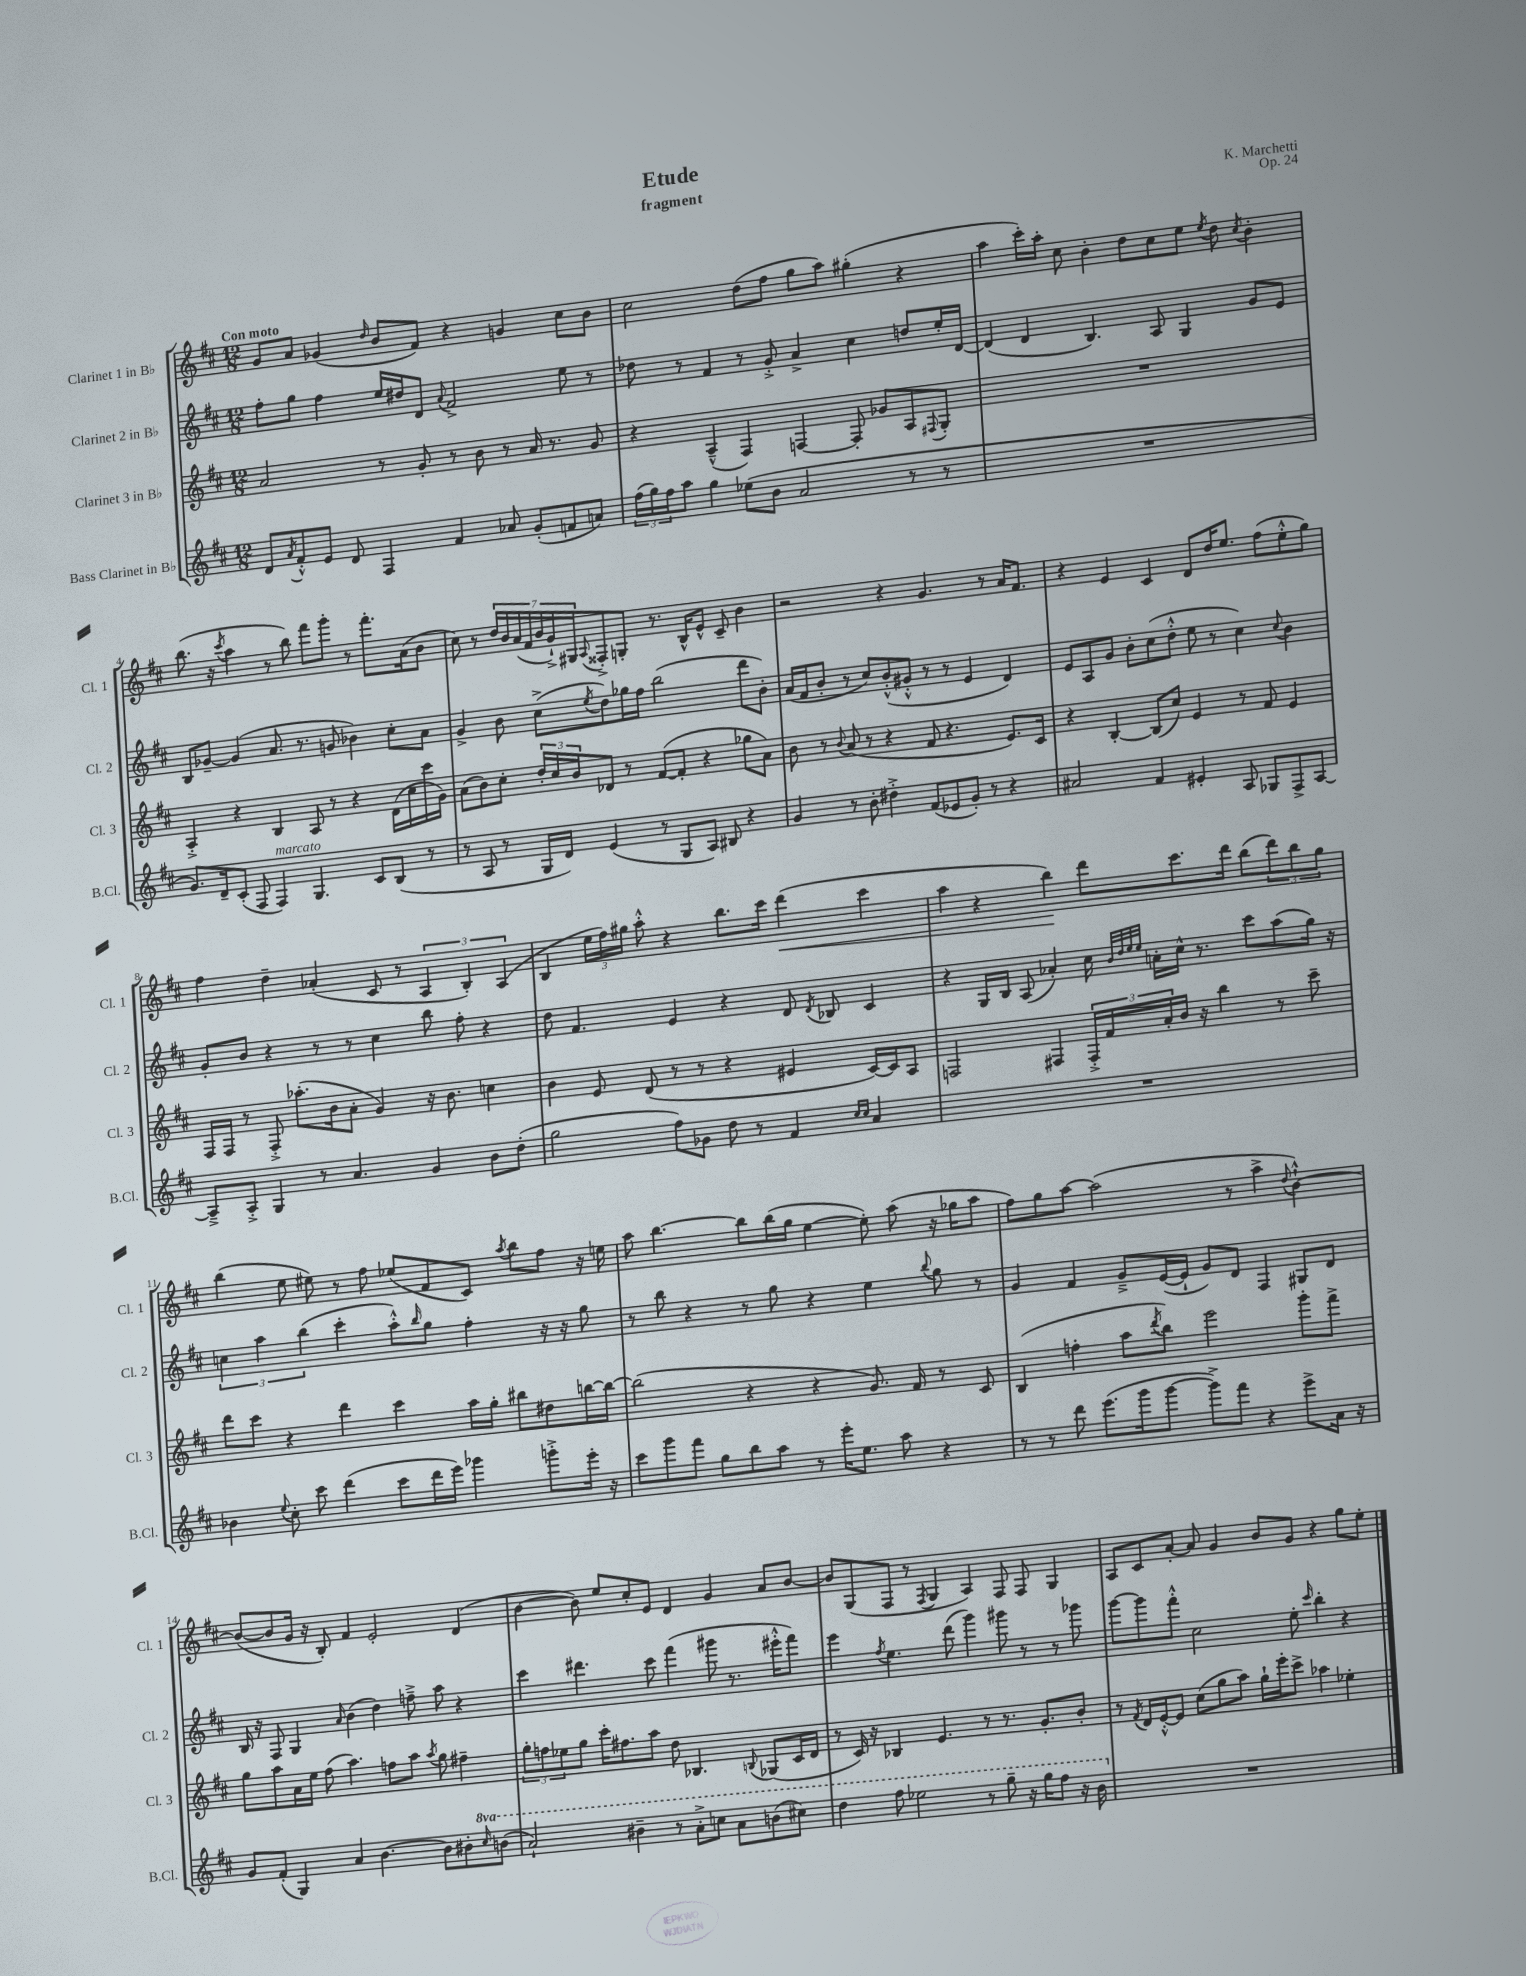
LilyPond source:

\header { title = "Etude" composer = "K. Marchetti" subtitle = "fragment" opus = "Op. 24" }
<<
\new StaffGroup <<
\new Staff = "s0" \with { instrumentName = "Clarinet 1 in Bb" shortInstrumentName = "Cl. 1" } {
    \clef treble \key d \major \numericTimeSignature \time 12/8 \tempo "Con moto"
    g'8 a'8 ges'4( \grace { d''16 } b'8 fis'8) r4 g'4 cis''8 b'8 |
    cis''2 d''8( fis''8 g''8 a''8) gis''4-.( r4 |
    a''4 cis'''16-.) a''16-. cis''8 b'4-. d''8 cis''8 e''8 \acciaccatura { e''8 } d''8 \acciaccatura { cis''8 } b'4-. |
    b''8.( r16 \acciaccatura { cis'''8 } a''4 r8 b''8) fis'''8 g'''8-. r8 fis'''8.-. a'16( b'8 |
    cis''8) r8 \tuplet 7/4 { d''16 b'16 a'16( fis'16 b'16 g'16-!->) gis16 } \appoggiatura { a8 } fisis8-.-> g8-. r8. b16-^ e'8-^ cis'8-- b'4 |
    r2 r4 g'4. r8 a'16 fis'8. |
    r4 e'4 cis'4 d'8 d''16 e''8. fis''8( e''8-.-^ g''8) |
    fis''4 d''4-- aes'4-.( cis'8 r8 \tuplet 3/2 { a4 b4-.) a4( } |
    b4 \tuplet 3/2 { e''16 fis''16) gis''16 } a''8-.-^ r4 b''8. cis'''16 d'''4\<( cis'''4 |
    a''4 r4 b''4\!) d'''8 cis'''8. d'''16 b''8( \tuplet 3/2 { d'''8) b''8 g''8 } |
    b''4( e''8 eis''8) r8 fis''8 ees''8( fis'8 cis'8) \acciaccatura { a''8 } b''8 fis''8 r16 e''16 |
    a''8 b''4.~ b''8 b''16( g''16 e''4~ e''8-.) a''8( r16 ges''16 a''8 |
    fis''8) g''8 a''8~ a''2( r8 a''4-> \appoggiatura { d''8 } b'4~-!-^) |
    b'8~( b'8 g'16 r16 b8-.) fis'4 e'2-. d'4( |
    b'4~ b'8) e''8 cis''8-. e'8 d'4 g'4 a'8 b'8~ |
    b'8 g8( fis8 r8 \acciaccatura { fis8 } g4 a4) fis8 fis8 g4 |
    a8 cis'8 a'8~-. a'8 g'4 b'8 g'8 r4 g''8 e''8-. \bar "|." |
}
\new Staff = "s1" \with { instrumentName = "Clarinet 2 in Bb" shortInstrumentName = "Cl. 2" } {
    \clef treble \key d \major \numericTimeSignature \time 12/8
    fis''8-. g''8 fis''4 e''16 dis''16 d'8 \appoggiatura { a'8 } fis'2-> e''8 r8 |
    des''8 r8 fis'4 r8 g'8-.-> a'4-> cis''4 d''8 e''16-. d'16~ |
    d'4( d'4 b4.) a8 g4 g'8 e'8 |
    b8 ges'8~-- ges'4( a'8. r8. g'8 bes'4) cis''8-. a'8 |
    g'4-> b'8 cis''8->( \acciaccatura { e''8 } d''8) ges''16 fis''16 b''2( d'''8 b'8-.) |
    a'16( fis'16 b'8-. r8 cis''8) b'8-.-^( gis'8-.-^ r8 r8 e'4 d'4) |
    e'8 a8 g'8 b'8-. cis''8( d''8-.-^ e''8 r8 cis''4) \appoggiatura { cis''8 } b'4 |
    g'8-. b'8 r4 r8 r8 cis''4 b''8 fis''8-. r4 |
    d''8 fis'4. e'4 r4 d'8 \acciaccatura { d'8 } bes8 cis'4 |
    r4 g16 b16 a8( aes'4-.) cis''16 \grace { b'32 d''32 e''32 e''32 } a'16-. cis''16-^ r8. cis'''8 a''8( g''16) r16 |
    \tuplet 3/2 { c''4 a''4 b''4( } cis'''4-. a''8-.-^) \grace { b''16 } g''8 fis''4-. r16 r16 g''8 |
    r8 b''8 r4 r8 g''8 r4 e''4 \appoggiatura { b''8 } g''8 r8 |
    g'4 fis'4 g'8---> e'16~( e'16-! g'8) d'8 fis4 gis8 d'8 |
    b16 r16 fis8 g4 \grace { a'16 } b'4( d''4) f''8---> a''8 r4 |
    cis'''4 dis'''4. cis'''8 fis'''4( gis'''8 r8. eis'''16-.-^ fis'''8) |
    e'''4 \acciaccatura { fis''8 } e''4. d'''8( g'''4) gis'''8 r8 r8 ges'''8 |
    g'''8~ g'''8 fis'''8-.-^ cis''2 e''8-. \grace { cis'''16 } b''4-. r4 \bar "|." |
}
\new Staff = "s2" \with { instrumentName = "Clarinet 3 in Bb" shortInstrumentName = "Cl. 3" } {
    \clef treble \key d \major \numericTimeSignature \time 12/8
    a'2 r8 g'8-. r8 b'8 r8 a'16 r8. g'8 |
    r4 a4---^( fis4) f4~ f8-. ges'8 a8 \appoggiatura { fis8 } g8-. |
    R1. |
    a4-.-> r4 b4 a8 r8 r4 d'16( cis''16 cis'''16 g'16) |
    a'8( b'8) cis''8-. \tuplet 3/2 { d''16-. cis''16 b'16 } des'8 r8 fis'8~( fis'8-. r4 ges''8 a'8) |
    b'8 r8 \appoggiatura { b'8 } a'8( r8 r4 fis'8 r4. e'8.) cis'16 |
    r4 b4~-. b8( cis''8) e'4 r8 fis'8 e'4 |
    fis16 fis16 r8 fis8-.-> aes''8.-.( b'16 a'8-. g'4) r16 b'8. c''4 |
    b'4 e'8 d'8( r8 r8 r4 eis'4 cis'16~) cis'16 a8 |
    f2 fis4 \tuplet 3/2 { fis16-.-> fis'16 a'16-. } b'16 r16 b''4 r8 cis'''8-- |
    d'''8 cis'''8 r4 d'''4 cis'''4 a''16 g''16-. bis''8 dis''8 b''16~ b''16~ |
    b''2( r4 r4 g'8.) fis'16 r8 cis'8 |
    b4( f''4-. a''8 \acciaccatura { d'''8 } b''8) e'''2 g'''8-. fis'''8-> |
    g''8 a''8 a'16 e''16 fis''8( a''4.) f''8 a''8 \acciaccatura { a''8 } g''8 fis''4-- |
    \tuplet 3/2 { g''8-. f''8 ees''8 } g''8 cis'''16-. fis''8. a''8 d''8 bes4. \appoggiatura { b8 } ges8( cis'16 d'16 |
    r8 cis'16) r16 bes4 e'4. r8 r8. g'8.-. b'8-. |
    r8 \acciaccatura { fis'8 } d'16 e'16~-.-^ e'8 cis''8( g''8 a''8) g''16-! e'''16-. cis'''8-> aes''4 ees''4-. \bar "|." |
}
\new Staff = "s3" \with { instrumentName = "Bass Clarinet in Bb" shortInstrumentName = "B.Cl." } {
    \clef treble \key d \major \numericTimeSignature \time 12/8 \set Staff.ottavationMarkups = #ottavation-simple-ordinals
    d'8 \acciaccatura { a'8 } fis'8-.-^ e'8 d'8 fis4 fis'4 aes'8 g'8-.( f'8 a'8) |
    \tuplet 3/2 { fis''16( g''16) fis''16 } a''8 g''4 ees''8( b'8 a'2 r8 r8 |
    R1. |
    g'8.) d'16-- cis'8-.( fis8 fis4^\markup { \italic "marcato" }) g4. cis'8 b8( r8 |
    r8 a8 r8 g16 d'16) e'4( r8 g8 a8) bis8 r4 |
    g'4 r8 b'8-. dis''4-.-> fis'8( ees'8 g'8-.) r8 r4 |
    ais'2 fis'4 eis'4-. a8 ges8 fis8-> a8~ |
    a8---> a8-.-> g4 r8 a'4. g'4 b'8 d''8-.( |
    g''2 fis''8) ges'8 d''8 r8 fis'4 \grace { cis''16 cis''16 } a'4 |
    R1. |
    bes'4 \appoggiatura { e''8 } cis''8-. cis'''8 d'''4( cis'''8 d'''16 e'''16) ges'''4 g'''8-.-> e'''16-. r16 |
    cis'''8 g'''8 fis'''8 g''8 b''8 a''8 r8 e'''16-. e''8. a''8 r4 |
    r8 r8 d'''8 e'''8.( g'''16 g'''8~ g'''8->) fis'''8 r4 e'''8-> a'16 r16 |
    g'8 fis'8-.( g4) a'4 b'4.~ b'8 bis'8-. \ottava #1 \grace { cis'''16 } b''!8( |
    a''2-!) bis''4-- r8 a''8-.-> c'''8 a''8 b''8( cis'''8) |
    d'''4 fis'''8 ees'''2 r8 g'''8-- r16 g'''16 fis'''8 r16 b''16 \ottava #0 |
    R1. \bar "|." |
}
>>
>>
